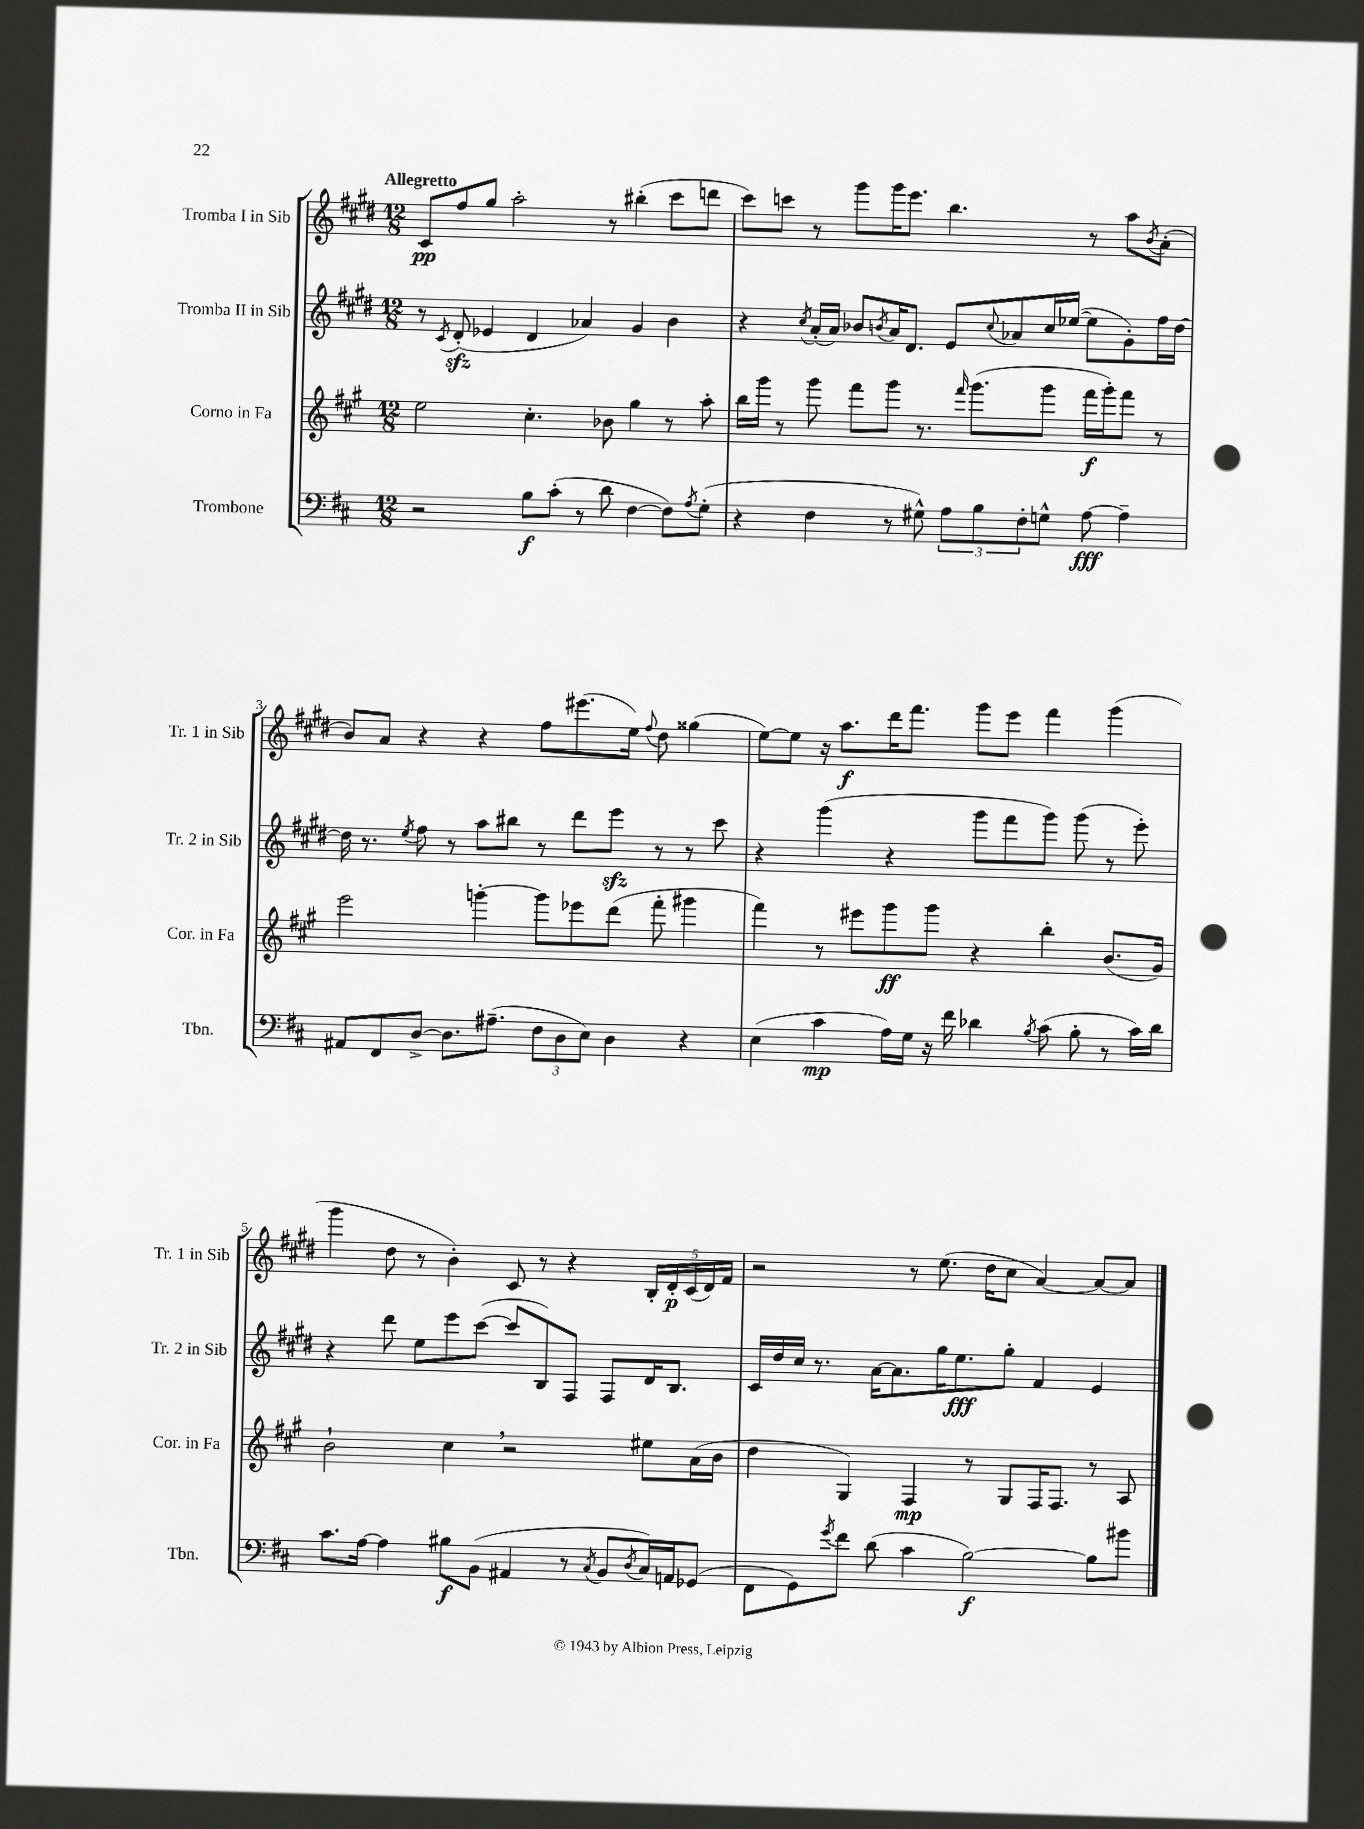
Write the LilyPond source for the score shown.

<<
\new StaffGroup <<
\new Staff = "s0" \with { instrumentName = "Tromba I in Sib" shortInstrumentName = "Tr. 1 in Sib" } {
    \clef treble \key e \major \numericTimeSignature \time 12/8 \tempo "Allegretto"
    cis'8\pp fis''8 gis''8 a''2-. r8 bis''4-.( cis'''8 d'''8 |
    cis'''8) c'''8 r8 gis'''8 gis'''16 e'''8. b''4. r8 a''8 \acciaccatura { b'8 } a'8-.( |
    b'8) a'8 r4 r4 fis''8 eis'''8.( e''16) \appoggiatura { fis''8 } dis''8 gisis''4( |
    e''8~) e''8 r16 a''8.\f dis'''16 fis'''8. gis'''8 e'''8 fis'''4 gis'''4( |
    gis'''4 dis''8 r8 b'4-.) cis'8 r8 r4 \tuplet 5/4 { b16-. dis'16-.\p cis'16( dis'16) fis'16 } |
    r2 r8 e''8.( dis''16 cis''8 a'4~) a'8~ a'8 \bar "|." |
}
\new Staff = "s1" \with { instrumentName = "Tromba II in Sib" shortInstrumentName = "Tr. 2 in Sib" } {
    \clef treble \key e \major \numericTimeSignature \time 12/8
    r8 \acciaccatura { cis'8 } dis'8-.\sfz( ees'4 dis'4 aes'4) gis'4 b'4 |
    r4 \acciaccatura { cis''8 } a'16-.( a'16) bes'8 \acciaccatura { b'8 } a'16 dis'8. e'8 \appoggiatura { cis''8 } aes'8 cis''16 ees''16~( ees''8 gis'8-.) fis''16 dis''16~ |
    dis''16 r8. \acciaccatura { e''8 } fis''8 r8 a''8 bis''8 r8 dis'''8 e'''8\sfz r8 r8 cis'''8 |
    r4 gis'''4( r4 gis'''8 fis'''8 gis'''8) gis'''8( r8 e'''8-.) |
    r4 dis'''8 e''8 e'''8 cis'''8~( cis'''8 b8) fis8 fis8 dis'16 b8. |
    cis'16 dis''16 cis''16 r8. a'16~ a'8. gis''16 e''8.\fff gis''8-. fis'4 e'4 \bar "|." |
}
\new Staff = "s2" \with { instrumentName = "Corno in Fa" shortInstrumentName = "Cor. in Fa" } {
    \clef treble \key a \major \numericTimeSignature \time 12/8
    e''2 cis''4.-. bes'8 gis''4 r8 a''8-. |
    b''16 gis'''16 r8 gis'''8 fis'''8 gis'''8 r8. \grace { fis'''16 } gis'''8.( gis'''8 fis'''16\f gis'''16-.) fis'''8 r8 |
    e'''2 g'''4~-. g'''8 ees'''8 d'''8( fis'''8-. gis'''4 |
    fis'''4) r8 eis'''8 gis'''8\ff gis'''8 r4 b''4-. b'8.( gis'16) |
    b'2-! cis''4 \breathe r2 eis''8 a'16( b'16 |
    d''4 gis4) fis4\mp r8 gis8 fis16 fis8. r8 a8 \bar "|." |
}
\new Staff = "s3" \with { instrumentName = "Trombone" shortInstrumentName = "Tbn." } {
    \clef bass \key d \major \numericTimeSignature \time 12/8
    r2 b8\f cis'8-.( r8 d'8 fis4~ fis8) \acciaccatura { a8 } g8-.( |
    r4 fis4 r8 gis8-^) \tuplet 3/2 { a8 b8 fis8-. } g8-^ a8~\fff a4-- |
    ais,8 fis,8 d8~-> d8. ais8.--( \tuplet 3/2 { fis8 d8 e8) } d4 r4 |
    e4( cis'4\mp a16) g16 r16 fis'16 des'4 \acciaccatura { b8 } cis'8( b8-. r8 cis'16) des'16 |
    cis'8. a16~ a4 bis8\f b,8( ais,4 r8 \acciaccatura { cis8 } b,8 \acciaccatura { d8 } cis16) a,16 ges,8( |
    fis,8 g,8) \acciaccatura { g'8 } fis'8 d'8( cis'4 b2~\f) b8 bis'8 \bar "|." |
}
>>
>>
